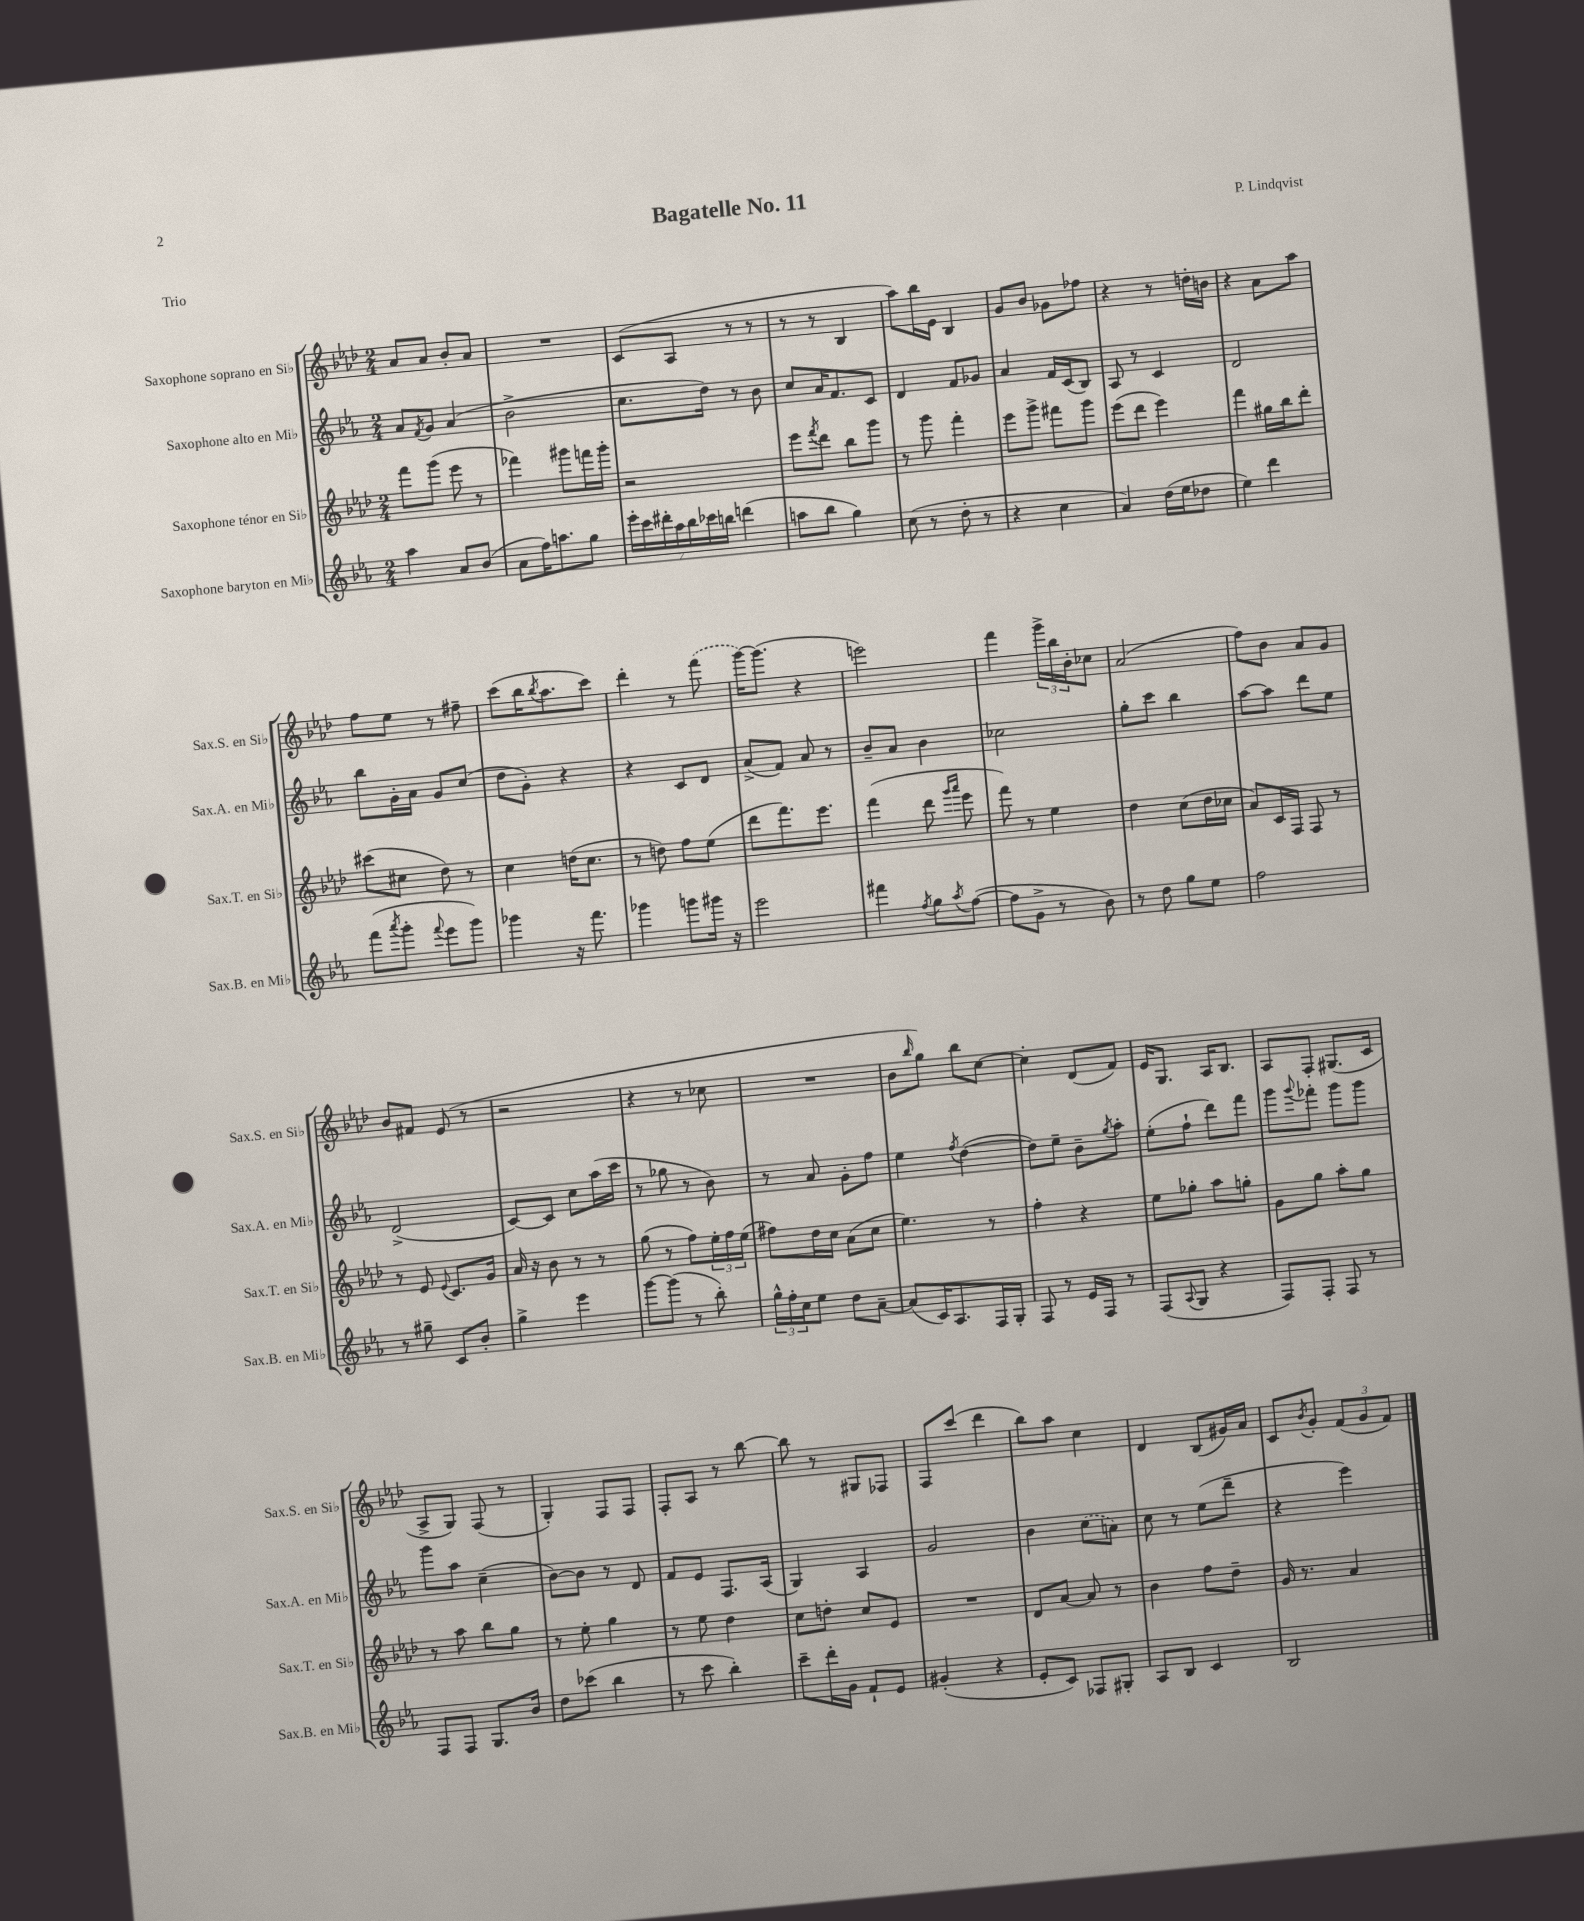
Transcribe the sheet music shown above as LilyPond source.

\header { title = "Bagatelle No. 11" composer = "P. Lindqvist" piece = "Trio" }
<<
\new StaffGroup <<
\new Staff = "s0" \with { instrumentName = "Saxophone soprano en Sib" shortInstrumentName = "Sax.S. en Sib" } {
    \clef treble \key aes \major \numericTimeSignature \time 2/4
    aes'8 aes'8 bes'8-. aes'8 |
    R2 |
    c'8( aes8 r8 r8 |
    r8 r8 bes4 |
    aes''8) bes''16 ees'16 bes4 |
    g'8 bes'8 ges'8 fes''8 |
    r4 r8 d''16-. b'16 |
    r4 aes'8 aes''8 |
    f''8 ees''8 r8 fis''8-- |
    c'''8( bes''16 \acciaccatura { bes''8 } aes''8. c'''8) |
    des'''4-. r8 \once \slurDashed f'''8( |
    g'''16~) g'''8.( r4 |
    e'''2) |
    f'''4 \tuplet 3/2 { g'''16-> bes''16 bes'16-. } ces''8 |
    aes'2( |
    f''8) bes'8 aes'8 g'8 |
    bes'8 fis'8 ees'8( r8 |
    r2 |
    r4 r8 ces''8 |
    R2 |
    bes'8 \grace { bes''16 } g''8) bes''8 c''8~ |
    c''4-. des'8( f'8) |
    ees'16 g8. aes16 bes8. |
    aes8 f8-. gis8.( c'16 |
    aes8-> g8) f8( r8 |
    g4-.) f8 f8 |
    f8-. aes8 r8 bes''8~ |
    bes''8 r8 gis8 fes8 |
    f8 c'''8( des'''4 |
    bes''8) aes''8 c''4 |
    des'4 bes8( gis'16) aes'16 |
    c'8 \acciaccatura { bes'8 } g'8-. \tuplet 3/2 { f'8( g'8 f'8) } \bar "|." |
}
\new Staff = "s1" \with { instrumentName = "Saxophone alto en Mib" shortInstrumentName = "Sax.A. en Mib" } {
    \clef treble \key ees \major \numericTimeSignature \time 2/4
    aes'8 \acciaccatura { f'8 } g'8 aes'4( |
    bes'2-> |
    c''8. d''16) r8 bes'8 |
    c''8 aes'16 f'8. c'8 |
    d'4 f'8 ges'8 |
    aes'4 f'16 c'16( bes8) |
    aes8 r8 c'4 |
    d'2 |
    bes''8 g'16-. aes'16 g'8 c''8( |
    d''8 g'8-.) r4 |
    r4 c'8 d'8 |
    aes'8->( f'8) aes'8 r8 |
    bes'8-- aes'8 bes'4 |
    ces''2 |
    g''8-. c'''8 bes''4 |
    aes''8~ aes''8 d'''8 ees''8 |
    d'2->( |
    c'8~) c'8 c''8 aes''16( c'''16 |
    r8 ges''8 r8 bes'8) |
    r8 aes'8 g'8-. f''8 |
    ees''4 \acciaccatura { f''8 } d''4~( |
    d''8) ees''8-- bes'8-- \acciaccatura { g''8 } aes''8-. |
    ees''8-.( f''8-! d'''8) f'''8 |
    g'''8 \appoggiatura { g'''8 } fes'''8-. g'''8 g'''8 |
    g'''8 aes''8 c''4--( |
    bes'8~) bes'8 r8 d'8 |
    f'8 ees'8 f8. aes16( |
    g4) aes4 |
    g'2 |
    bes'4 \once \slurDashed c''8( a'8) |
    c''8 r8 ees''8( d'''8-- |
    r4 ees'''4) \bar "|." |
}
\new Staff = "s2" \with { instrumentName = "Saxophone ténor en Sib" shortInstrumentName = "Sax.T. en Sib" } {
    \clef treble \key aes \major \numericTimeSignature \time 2/4
    f'''8 g'''8( ees'''8 r8 |
    fes'''4) gis'''8 f'''16 gis'''16-. |
    r2 |
    ees'''8 \acciaccatura { f'''8 } des'''8 bes''8 g'''8 |
    r8 g'''8 f'''4-. |
    ees'''8 g'''8-> fis'''8 g'''8 |
    ees'''8( des'''8 ees'''4) |
    f'''4 gis''16 bes''16 des'''8-. |
    cis'''8( cis''8 des''8) r8 |
    c''4 d''16( c''8. |
    r8 d''8) f''8 ees''8( |
    des'''8 f'''8.) ees'''8. |
    f'''4( des'''8 \grace { g'''16 aes'''16 } ees'''8 |
    f'''8) r8 ees''4 |
    des''4 c''8( des''16 ces''16 |
    aes'8) c'16 f16 f8 r8 |
    r8 ees'8 \appoggiatura { ees'8 } c'8. g'16 |
    aes'16 r16 bes'8 r8 r8 |
    g''8( r8 f''8) \tuplet 3/2 { ees''16-. f''16 ees''16( } |
    fis''8) des''16 c''16 aes'8( c''8 |
    ees''4.) r8 |
    f''4-. r4 |
    ees''8 ges''8-. aes''8 g''8-. |
    g'8 g''8 aes''8-. g''8 |
    r8 aes''8 bes''8 g''8 |
    r8 ees''8-. g''4 |
    r8 ees''8 des''4 |
    c''8 d''8-. c''8 ees'8 |
    R2 |
    des'8 aes'8~ aes'8 r8 |
    bes'4 f''8 des''8-- |
    g'16 r8. aes'4 \bar "|." |
}
\new Staff = "s3" \with { instrumentName = "Saxophone baryton en Mib" shortInstrumentName = "Sax.B. en Mib" } {
    \clef treble \key ees \major \numericTimeSignature \time 2/4
    aes''4 aes'8 bes'8( |
    aes'8 f''16) a''8. g''8 |
    \tuplet 7/4 { ees'''16-. c'''16 dis'''16-. aes''16 bes''16 ces'''16 b''16 } d'''4( |
    a''8 bes''8 g''4) |
    c''8( r8 d''8-. r8 |
    r4 c''4 |
    aes'4) d''16( ees''16 des''8 |
    ees''4) d'''4 |
    f'''8( \acciaccatura { aes'''8 } g'''8-. \appoggiatura { f'''8 } ees'''8 g'''8) |
    ges'''4 r16 f'''8. |
    ges'''4 g'''8 gis'''16 r16 |
    ees'''2 |
    fis'''4 \acciaccatura { f''8 } g''8 \acciaccatura { aes''8 } f''8~( |
    f''8 g'8-> r8 bes'8) |
    r8 d''8 g''8 ees''8 |
    f''2 |
    r8 gis''8-- c'8 bes'8-. |
    g''4-> ees'''4 |
    g'''8~ g'''8( r8 bes''8-.) |
    \tuplet 3/2 { g''16-^ f''16-. c''16 } ees''8 d''8 aes'8~-- |
    aes'8( c'16) aes8. f16 g16-. |
    f8 r8 ees'16 f16 r8 |
    f8( \appoggiatura { aes8 } g8 r4 |
    f8) f8-. f8 r8 |
    f8 f8 g8. bes'16 |
    d''8 ces'''8( bes''4 |
    r8 c'''8 bes''4-.) |
    c'''8-- d'''16-. g'16 f'8-! ees'8 |
    gis'4-.( r4 |
    ees'8-. c'8) fes8 gis8-. |
    aes8 bes8 c'4 |
    bes2 \bar "|." |
}
>>
>>
\layout { \context { \Score \remove "Bar_number_engraver" } }
